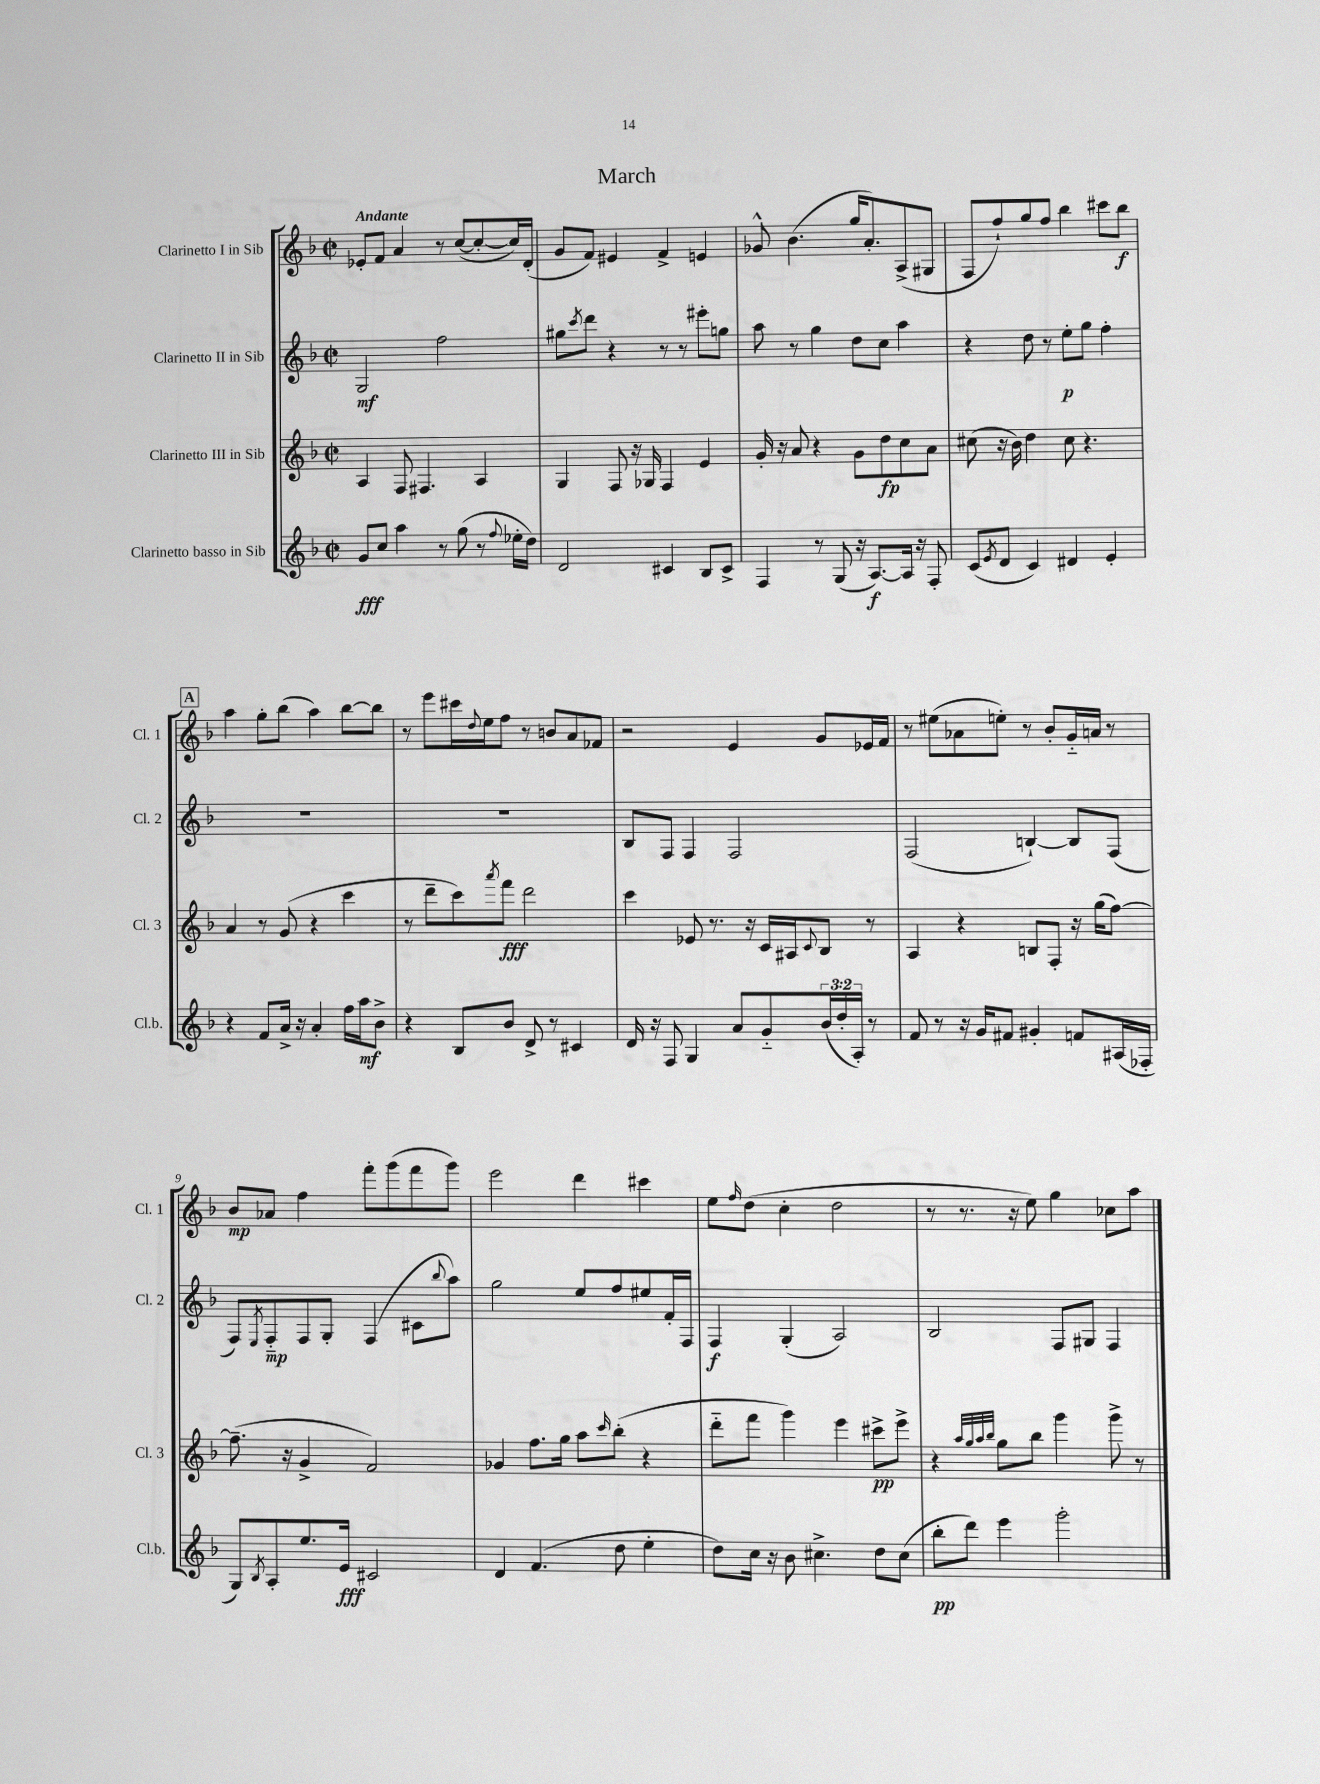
\header { title = "March" }
<<
\new StaffGroup <<
\new Staff = "s0" \with { instrumentName = "Clarinetto I in Sib" shortInstrumentName = "Cl. 1" } {
    \clef treble \key f \major \defaultTimeSignature \time 2/2 \tempo "Andante"
    ees'8-. f'8 a'4 r8 c''8~( c''8~-. c''16) d'16-.( |
    g'8 f'8) eis'4 f'4-> e'4 |
    ges'8-^ bes'4.( g''16 a'8.-.) a8->( gis8 |
    f8 f''8-!) g''8 f''8 bes''4 cis'''8 bes''8\f |
    \mark \markup { \box "A" } a''4 g''8-. bes''8( a''4) bes''8~ bes''8 |
    r8 e'''8 cis'''16 \appoggiatura { d''8 } e''16 f''8 r8 b'8 a'8 fes'8 |
    r2 e'4 g'8 ees'16 f'16 |
    r8 eis''8( aes'8 e''8-.) r8 bes'8-. g'16-_ a'16 r8 |
    bes'8\mp aes'8 f''4 f'''8-. g'''8( f'''8 g'''8) |
    e'''2 d'''4 cis'''4 |
    e''8 \grace { f''16 } d''8( c''4-. d''2 |
    r8 r8. r16 e''8) g''4 ces''8 a''8 \bar "|." |
}
\new Staff = "s1" \with { instrumentName = "Clarinetto II in Sib" shortInstrumentName = "Cl. 2" } {
    \clef treble \key f \major \defaultTimeSignature \time 2/2
    g2\mf f''2 |
    gis''8 \acciaccatura { c'''8 } d'''8 r4 r8 r8 eis'''8-. g''8 |
    a''8 r8 g''4 d''8 c''8 a''4 |
    r4 d''8 r8 e''8-.\p g''8 f''4-. |
    \mark \markup { \box "A" } R1 |
    R1 |
    bes8 f8 f4 f2 |
    f2( b4~-!) b8 f8( |
    f8) \acciaccatura { e8 } f8-_\mp f8 g8-. f4( cis'8 \appoggiatura { bes''8 } a''8) |
    g''2 e''8 f''8 eis''8 f'16-. f16 |
    f4\f g4-.( a2) |
    bes2 f8 gis8 f4 \bar "|." |
}
\new Staff = "s2" \with { instrumentName = "Clarinetto III in Sib" shortInstrumentName = "Cl. 3" } {
    \clef treble \key f \major \defaultTimeSignature \time 2/2
    a4 f8 fis4. a4 |
    g4 f8 r16 ges16 f4 e'4 |
    g'16-. r16 a'8 r4 g'8 d''8\fp c''8 a'8 |
    cis''8( r16 bes'16) d''4 cis''8 r4. |
    \mark \markup { \box "A" } a'4 r8 g'8( r4 c'''4 |
    r8 d'''8-- c'''8) \acciaccatura { a'''8 } f'''8\fff d'''2 |
    c'''4 ees'8 r8. r16 c'16 ais16 \appoggiatura { c'8 } bes8 r8 |
    a4 r4 b8 f8-. r16 g''16( f''8~) |
    f''8.--( r16 g'4-> f'2) |
    ges'4 f''8. g''16 a''8 \grace { c'''16 } bes''8-.( r4 |
    d'''8-_ f'''8 g'''4) e'''4 cis'''8->\pp e'''8-> |
    r4 \grace { a''32 g''32 a''32 bes''32 } g''8 bes''8 g'''4 g'''8-> r8 \bar "|." |
}
\new Staff = "s3" \with { instrumentName = "Clarinetto basso in Sib" shortInstrumentName = "Cl.b." } {
    \clef treble \key f \major \defaultTimeSignature \time 2/2 \override Staff.TupletNumber.text = #tuplet-number::calc-fraction-text
    g'8\fff c''8 a''4 r8 g''8( r8 \appoggiatura { f''8 } ees''16-. d''16) |
    d'2 cis'4 bes8 cis'8-> |
    f4 r8 g8( r16 a8.~\f) a16 r16 f8-. |
    c'8( \acciaccatura { e'8 } d'8 c'4) dis'4 e'4-. |
    \mark \markup { \box "A" } r4 f'8 a'16-> r16 a'4-. f''16 a''16\mf bes'8-> |
    r4 bes8 bes'8 d'8-> r8 cis'4 |
    d'16 r16 f8 g4 a'8 g'8-_ \tuplet 3/2 { bes'16( d''16-. a16-.) } r8 |
    f'8 r8 r16 g'16 fis'8 gis'4-. f'8 ais16( fes16-. |
    g8) \acciaccatura { bes8 } a8-. e''8. e'16\fff cis'2 |
    d'4 f'4.( d''8 e''4-. |
    d''8) c''16 r16 bes'8 cis''4.-> d''8 cis''8( |
    bes''8-.\pp d'''8) e'''4 g'''2-. \bar "|." |
}
>>
>>
